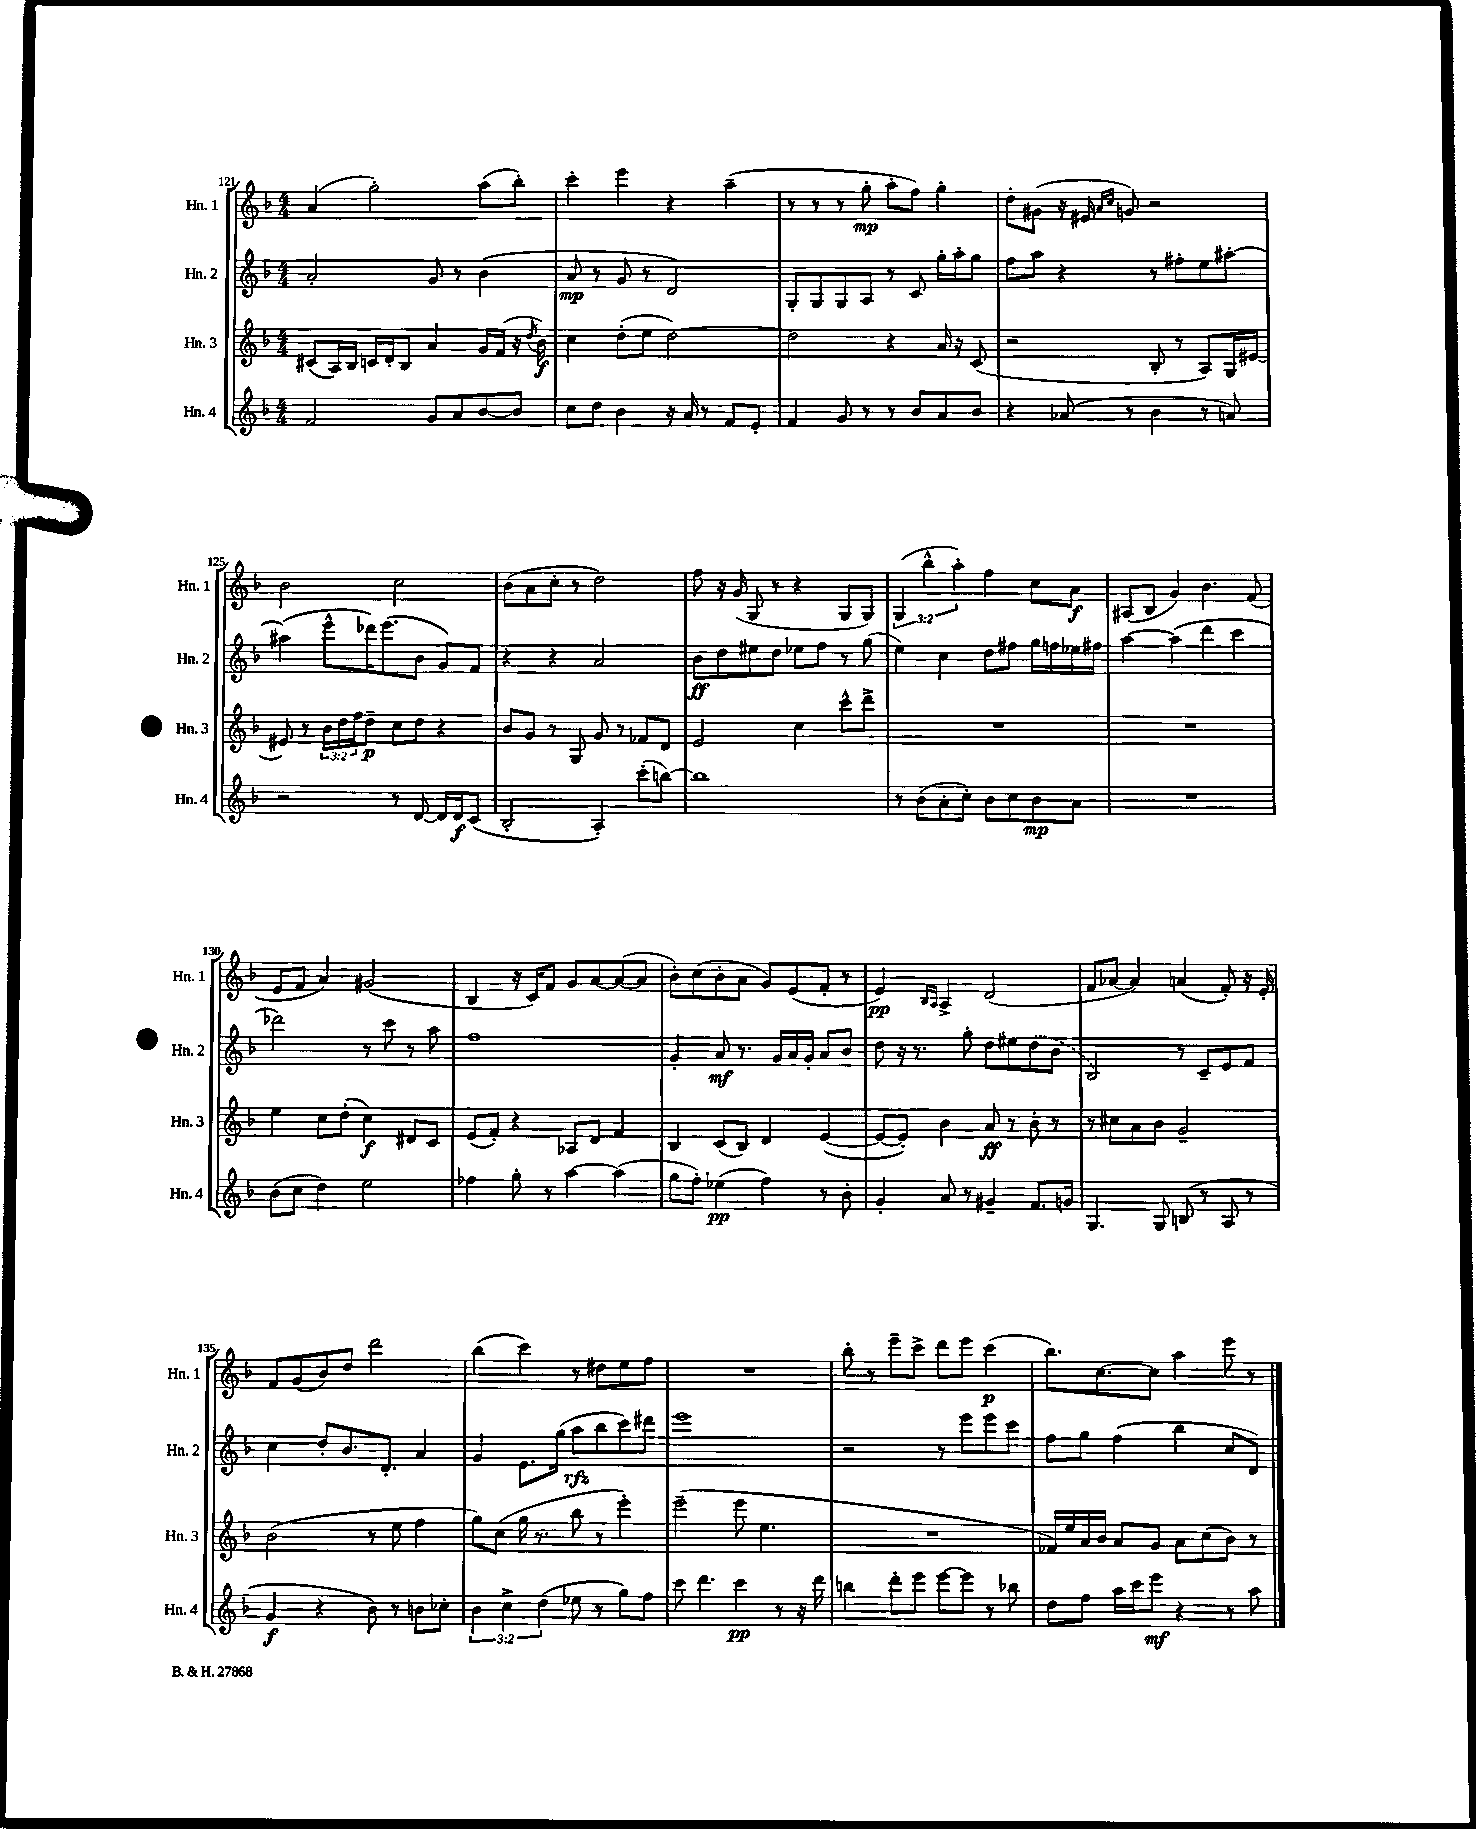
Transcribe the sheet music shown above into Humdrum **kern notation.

**kern	**dynam	**kern	**dynam	**kern	**dynam	**kern	**dynam
*part4	*part4	*part3	*part3	*part2	*part2	*part1	*part1
*staff4	*staff4	*staff3	*staff3	*staff2	*staff2	*staff1	*staff1
*I"Hn. 4	*	*I"Hn. 3	*	*I"Hn. 2	*	*I"Hn. 1	*
*I'Hn. 4	*	*I'Hn. 3	*	*I'Hn. 2	*	*I'Hn. 1	*
*clefG2	*	*clefG2	*	*clefG2	*	*clefG2	*
*k[b-]	*	*k[b-]	*	*k[b-]	*	*k[b-]	*
*M4/4	*	*M4/4	*	*M4/4	*	*M4/4	*
=121	=121	=121	=121	=121	=121	=121	=121
2f/	.	(8c#X/L	.	2a'/	.	(4a/	.
.	.	16A/L)	.	.	.	.	.
.	.	16B-/JJ	.	.	.	.	.
.	.	16cn/LL	.	.	.	2gg'\)	.
.	.	16d'/J	.	.	.	.	.
.	.	8B-/J	.	.	.	.	.
8g/L	.	4a/	.	8g/	.	.	.
8a/	.	.	.	8r	.	.	.
[8b-/	.	16g/LL	.	(4b-\	.	(8aa\L	.
.	.	(16f/JJ	.	.	.	.	.
8b-/J]	.	16r	.	.	.	8bb-'\J)	.
.	.	8qdd/	.	.	.	.	.
.	.	16b-\)	f	.	.	.	.
=122	=122	=122	=122	=122	=122	=122	=122
8cc\L	.	4cc\	.	8a/	mp	4ccc'\	.
8dd\J	.	.	.	8r	.	.	.
4b-\	.	(8dd'\L	.	8g/	.	4eee\	.
.	.	8ee\J	.	8r	.	.	.
16r	.	[2dd\)	.	2d/)	.	4r	.
16a/	.	.	.	.	.	.	.
8r	.	.	.	.	.	.	.
8f/L	.	.	.	.	.	(4aa~\	.
8e'/J	.	.	.	.	.	.	.
=123	=123	=123	=123	=123	=123	=123	=123
4f/	.	2dd\]	.	8G'/L	.	8r	.
.	.	.	.	8G/	.	8r	.
8g/	.	.	.	8G/	.	8r	.
8r	.	.	.	8A/J	.	8gg'\	mp
8r	.	4r	.	8r	.	8aa'\L	.
8b-/L	.	.	.	8c/	.	8ff\J)	.
8a/	.	16a/	.	16gg'\LL	.	4gg'\	.
.	.	16r	.	16aa'\J	.	.	.
8b-/J	.	(8c/	.	8gg\J	.	.	.
=124	=124	=124	=124	=124	=124	=124	=124
4r	.	2r	.	8ff\L	.	8dd'\L	.
.	.	.	.	8aa\J	.	(8g#X\J	.
(8a-X/	.	.	.	4r	.	16r	.
.	.	.	.	.	.	16e#X/	.
.	.	.	.	.	.	16qqa/LL	.
.	.	.	.	.	.	16qqcc/JJ	.
8r	.	.	.	.	.	8gn/)	.
4b-\	.	8B-'/	.	8r	.	2r	.
.	.	8r	.	8ff#X'\L	.	.	.
8r	.	8A/L)	.	8ee\	.	.	.
8an/)	.	16G/L	.	[8aa#X'\J	.	.	.
.	.	[16e#X/JJ	.	.	.	.	.
!!LO:LB:g=z
=125	=125	=125	=125	=125	=125	=125	=125
2r	.	8e#X/]	.	(4aa#X\]	.	2b-\	.
.	.	8r	.	.	.	.	.
.	.	24b-\LL	.	8eee^^\L	.	.	.
.	.	24dd\	.	.	.	.	.
.	.	24ff\J	.	.	.	.	.
.	.	8dd~\J	p	16ddd-X\K)	.	.	.
.	.	.	.	(8.eee\	.	.	.
8r	.	8cc\L	.	.	.	2cc\	.
[8d/	.	8dd\J	.	8b-\J	.	.	.
16d/LL]	.	4r	.	8g/L)	.	.	.
16d/J	f	.	.	.	.	.	.
(8c/J	.	.	.	8f/J	.	.	.
=126	=126	=126	=126	=126	=126	=126	=126
2B-'/	.	8b-/L	.	4r	.	(8b-\L	.
.	.	8g/J	.	.	.	8a\	.
.	.	8r	.	4r	.	8cc'\J	.
.	.	8G/	.	.	.	8r	.
4A'/)	.	8g/	.	2a/	.	2dd\)	.
.	.	8r	.	.	.	.	.
(8ccc'\L	.	8f-X/L	.	.	.	.	.
[8bbn\J)	.	8d/J	.	.	.	.	.
=127	=127	=127	=127	=127	=127	=127	=127
1bb]	.	2e/	.	8b-\L	ff	8ff\	.
.	.	.	.	8dd\	.	16r	.
.	.	.	.	.	.	(16g/	.
.	.	.	.	8ee#X\	.	8G/	.
.	.	.	.	8dd\J	.	8r	.
.	.	4cc\	.	8ee-X\L	.	4r	.
.	.	.	.	8ff\J	.	.	.
.	.	8ccc^^\L	.	8r	.	8G/L	.
.	.	8ddd^\J	.	(8gg\	.	8G/J)	.
=128	=128	=128	=128	=128	=128	=128	=128
8r	.	1r	.	4ee\)	.	(6G/	.
(8b-\L	.	.	.	.	.	.	.
.	.	.	.	.	.	6bb-^^\	.
8a'\	.	.	.	4cc\	.	.	.
.	.	.	.	.	.	6aa'\)	.
8cc'\J)	.	.	.	.	.	.	.
8b-\L	.	.	.	8dd\L	.	4ff\	.
8cc\	.	.	.	8ff#X\J	.	.	.
8b-\	mp	.	.	16gg\LL	.	8cc\L	.
.	.	.	.	16ffn\	.	.	.
8a\J	.	.	.	16ee-X\	.	8a\J	f
.	.	.	.	16ff#X\JJ	.	.	.
=129	=129	=129	=129	=129	=129	=129	=129
1r	.	1r	.	[4aa\	.	(8A#X/L	.
.	.	.	.	.	.	8B-/J	.
.	.	.	.	(4aa\]	.	4g/)	.
.	.	.	.	4ddd\	.	4.b-\	.
.	.	.	.	4ccc\	.	.	.
.	.	.	.	.	.	(8f/	.
!!LO:LB:g=z
=130	=130	=130	=130	=130	=130	=130	=130
(8b-\L	.	4ee\	.	2ddd-X\)	.	8e/L	.
8cc\J	.	.	.	.	.	8f/J	.
4dd\)	.	8cc\L	.	.	.	4a/)	.
.	.	(8dd'\J	.	.	.	.	.
2ee\	.	4cc\)	f	8r	.	(2g#X/	.
.	.	.	.	8ccc\	.	.	.
.	.	8d#X/L	.	8r	.	.	.
.	.	8c/J	.	8aa\	.	.	.
=131	=131	=131	=131	=131	=131	=131	=131
4ff-X\	.	(8e/L	.	1ff	.	4B-/	.
.	.	8f'/J)	.	.	.	.	.
8gg'\	.	4r	.	.	.	16r	.
.	.	.	.	.	.	16c/KL)	.
8r	.	.	.	.	.	8f/J	.
[4aa\	.	8A-X/L	.	.	.	8g/L	.
.	.	8d/J	.	.	.	[8a/	.
(4aa\]	.	4f/	.	.	.	(8a/_	.
.	.	.	.	.	.	8a/J]	.
=132	=132	=132	=132	=132	=132	=132	=132
8gg\L	.	4B-/	.	4g'/	.	8b-'\L)	.
8ff'\J)	.	.	.	.	.	(8cc\	.
(4ee-X\	pp	(8c/L	.	8a/	mf	8b-'\	.
.	.	8B-/J)	.	8.r	.	8a\J	.
4ff\)	.	4d/	.	.	.	8g/L)	.
.	.	.	.	16g/LL	.	.	.
.	.	.	.	16a/	.	(8e/	.
.	.	.	.	16g'/JJ	.	.	.
8r	.	([4e/	.	8a/L	.	8f'/J	.
8b-'\	.	.	.	8b-/J	.	8r	.
=133	=133	=133	=133	=133	=133	=133	=133
4g'/	.	8e/L_	.	8dd\	.	4e/)	pp
.	.	8e'/J])	.	16r	.	.	.
.	.	.	.	8.r	.	.	.
.	.	.	.	.	.	16qqB-/LL	.
.	.	.	.	.	.	16qqA/JJ	.
8a/	.	4b-\	.	.	.	4A^/	.
8r	.	.	.	8gg'\	.	.	.
4g#X~/	.	8a/	ff	8dd\L	.	(2d/	.
.	.	8r	.	8ee#X\	.	.	.
8.f/L	.	8b-'\	.	(8dd\	.	.	.
.	.	8r	.	8b-\J	.	.	.
16gn/Jk	.	.	.	.	.	.	.
=134	=134	=134	=134	=134	=134	=134	=134
4.G/	.	8r	.	2B-/)	.	8f/L	.
.	.	8cc#X\L	.	.	.	[8a-X/J	.
.	.	8a\	.	.	.	4a-/])	.
8G/	.	8b-\J	.	.	.	.	.
(8Bn/	.	2g~/	.	8r	.	(4an/	.
8r	.	.	.	8c~/L	.	.	.
8A/	.	.	.	8e/	.	8f'/)	.
8r	.	.	.	8f/J	.	16r	.
.	.	.	.	.	.	16e'/	.
!!LO:LB:g=z
=135	=135	=135	=135	=135	=135	=135	=135
4g/	f	(2b-\	.	4cc\	.	8f/L	.
.	.	.	.	.	.	(8g/	.
4r	.	.	.	8dd'/L	.	8b-/)	.
.	.	.	.	8.b-/	.	8dd/J	.
8b-\)	.	8r	.	.	.	2ddd\	.
.	.	.	.	8.d'/J	.	.	.
8r	.	8ee\	.	.	.	.	.
8bn\L	.	4ff\	.	4a/	.	.	.
8cc-X'\J	.	.	.	.	.	.	.
=136	=136	=136	=136	=136	=136	=136	=136
6b-\	.	8gg\L)	.	4g/	.	(4bb-\	.
.	.	(8cc\J	.	.	.	.	.
6cc^\	.	.	.	.	.	.	.
.	.	16gg\	.	8.e\L	.	4ccc\)	.
.	.	8.r	.	.	.	.	.
(6dd\	.	.	.	.	.	.	.
.	.	.	.	(16gg\Jk	.	.	.
8ee-X\	.	8bb-\	.	8aa\L	rfz	8r	.
8r	.	8r	.	8bb-\	.	8dd#X\L	.
8gg\L)	.	4eee'\)	.	8ccc\)	.	8ee\	.
8ff\J	.	.	.	8ddd#X\J	.	8ff\J	.
=137	=137	=137	=137	=137	=137	=137	=137
8ccc\	.	(2eee~\	.	1eee	.	1r	.
4.ddd\	.	.	.	.	.	.	.
4ccc\	pp	8eee\	.	.	.	.	.
.	.	4.ee\	.	.	.	.	.
8r	.	.	.	.	.	.	.
16r	.	.	.	.	.	.	.
16ddd\	.	.	.	.	.	.	.
=138	=138	=138	=138	=138	=138	=138	=138
4bbn\	.	1r	.	2r	.	8bb-'\	.
.	.	.	.	.	.	8r	.
8ddd'\L	.	.	.	.	.	8eee~\L	.
8eee\J	.	.	.	.	.	8ccc^\J	.
[8eee\L	.	.	.	8r	.	8ddd\L	.
8eee\J]	.	.	.	8eee\L	.	8eee\J	.
8r	.	.	.	8eee\	.	(4ccc\	p
8bb-X\	.	.	.	8ccc\J	.	.	.
=139	=139	=139	=139	=139	=139	=139	=139
8dd\L	.	16f-X/LL)	.	8ff\L	.	8.bb-\L)	.
.	.	16ee/	.	.	.	.	.
8ff\J	.	16a/	.	8gg\J	.	.	.
.	.	16b-/JJ	.	.	.	[8.cc\	.
16aa\LL	.	8a/L	.	(4ff\	.	.	.
16ccc\J	.	.	.	.	.	.	.
8eee\J	mf	8g/J	.	.	.	8cc\J]	.
4r	.	8a\L	.	4bb-\	.	4aa\	.
.	.	(8cc\	.	.	.	.	.
8r	.	8b-\J)	.	8cc/L	.	8eee\	.
8aa\	.	8r	.	8d/J)	.	8r	.
==	==	==	==	==	==	==	==
*-	*-	*-	*-	*-	*-	*-	*-
